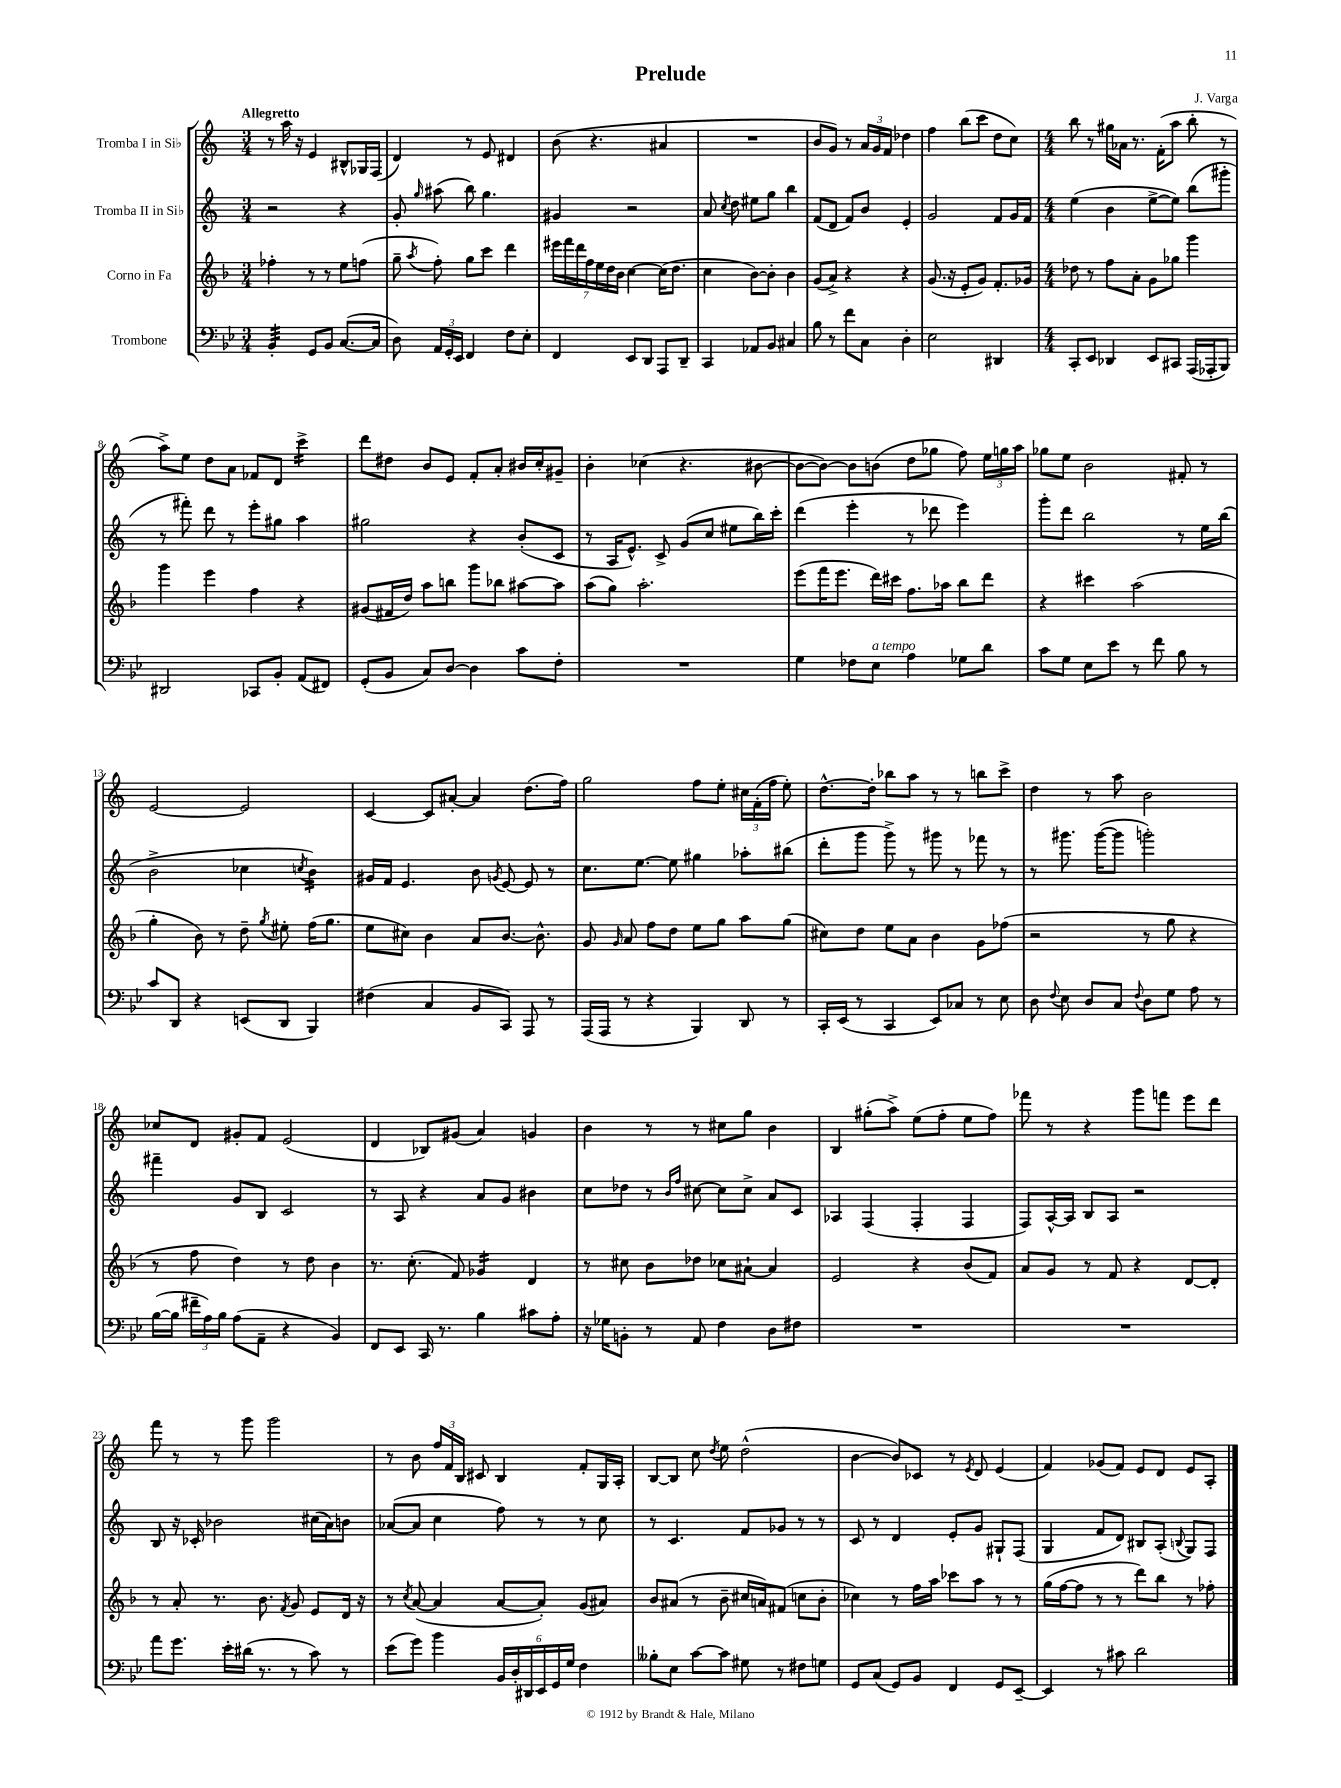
\header { title = "Prelude" composer = "J. Varga" }
<<
\new StaffGroup <<
\new Staff = "s0" \with { instrumentName = "Tromba I in Sib" } {
    \clef treble \key c \major \numericTimeSignature \time 3/4 \tempo "Allegretto"
    \autoBeamOff r8 a''16 r16 e'4 bis8[-^ ges16 f16]( |
    d'4) r8 e'8 dis'4 |
    b'8( r4. ais'4 |
    R2. |
    b'8[ g'8]) r8 \tuplet 3/2 { a'16[ g'16 f'16] } des''4 |
    f''4 b''8[( c'''8] d''8[ c''8]) |
    \numericTimeSignature \time 4/4 b''8 r8 gis''16[ aes'16] r8. f'16[-.( a''8] b''8-. r8 |
    a''8[->) e''8] d''8[ a'8] fes'8[ d'8] c'''4:16-> |
    d'''8[ dis''8] b'8[ e'8] f'8[-. a'8]-. bis'16[ c''16-. gis'8]-- |
    b'4-. ces''4( r4. bis'8~ |
    bis'8[~ bis'8]~) bis'8[ b'8]( d''8[ ges''8] f''8) \tuplet 3/2 { e''16[ g''16 a''16] } |
    ges''8[ e''8] b'2 fis'8-. r8 |
    e'2~ e'2 |
    c'4~ c'8[ ais'8]~-. ais'4 d''8.[( f''16]) |
    g''2 f''8[ e''8]-. \tuplet 3/2 { cis''16[ f'16-.( f''16] } e''8-.) |
    d''8.[~-^ d''16]-. bes''8[ a''8] r8 r8 b''8[ c'''8]-> |
    d''4 r8 a''8 b'2 |
    ces''8[ d'8] gis'8[-. f'8] e'2( |
    d'4 bes8[) gis'8]( a'4) g'4 |
    b'4 r8 r8 cis''8[ g''8] b'4 |
    b4 gis''8[-.( a''8]->) e''8[( f''8]-. e''8[ f''8]) |
    fes'''8 r8 r4 g'''8[ f'''8] e'''8[ d'''8] |
    f'''8 r8 r8 g'''8 g'''2 |
    r8 b'8 \tuplet 3/2 { f''16[ f'16 b16] } cis'8 b4 f'8[-. g16 a16]-. |
    b8[~ b8] c''8 \acciaccatura { d''8 } e''8 d''2-^( |
    b'4~ b'8[) ces'8] r8 \acciaccatura { e'8 } d'8 e'4( |
    f'4) ges'8[( f'8]) e'8[ d'8] e'8[ a8]-. \bar "|." |
}
\new Staff = "s1" \with { instrumentName = "Tromba II in Sib" } {
    \clef treble \key c \major \numericTimeSignature \time 3/4
    \autoBeamOff r2 r4 |
    g'8-. \grace { g''16 } ais''8( b''8) g''4. |
    gis'4 r2 |
    a'8 \acciaccatura { c''8 } d''8 eis''8[ g''8] b''4 |
    f'8[( d'8] f'8[) b'8] e'4-. |
    g'2 f'8[ g'16 f'16] |
    \numericTimeSignature \time 4/4 e''4( b'4 e''8[~-> e''8]) b''8[( gis'''8]-. |
    r8 fis'''8-.) d'''8 r8 e'''8[-. gis''8] a''4 |
    gis''2 r4 b'8[-.( c'8] |
    r8 a16[ e'8.]-^) c'8-> g'8[( c''8] eis''8[ b''16) c'''16]-. |
    d'''4( e'''4-. r8 des'''8 e'''4) |
    g'''8[-. d'''8] b''2 r8 e''16[ b''16]( |
    b'2-> ces''4 \acciaccatura { c''8 } b'4:16) |
    gis'16[ f'16] e'4. b'8 \acciaccatura { g'8 } e'8~ e'8 r8 |
    c''8.[ e''8.]~ e''8 gis''4 aes''8[-. bis''8]( |
    d'''8[-. g'''8] g'''8->) r8 gis'''8 r8 fes'''8 r8 |
    r8 gis'''8. gis'''16[~( gis'''8] g'''2-.) |
    fis'''4-- g'8[ b8] c'2 |
    r8 a8 r4 a'8[ g'8] bis'4 |
    c''8[ des''8] r8 \grace { b'16[ f''16] } cis''8~ cis''8[ cis''8]-> a'8[ c'8] |
    aes4 f4( f4-. f4 |
    f8[) a16~-^ a16] b8[ a8] r2 |
    b8 r16 ces'16-. bes'2 cis''16[( a'16) b'8] |
    aes'8[~( aes'8] c''4 f''8) r8 r8 c''8 |
    r8 c'4. f'8[ ges'8] r8 r8 |
    c'8 r8 d'4 e'8[-. g'8] gis8[-! f8]( |
    g4 f'8[ d'8]) bis8[ a8]-.( \appoggiatura { b8 } g8[) f8] \bar "|." |
}
\new Staff = "s2" \with { instrumentName = "Corno in Fa" } {
    \clef treble \key f \major \numericTimeSignature \time 3/4
    \autoBeamOff fes''4-. r8 r8 e''8[ f''8]( |
    g''8-- \acciaccatura { a''8 } f''8-.) g''8[ c'''8] d'''4 |
    \tuplet 7/4 { eis'''16[ f'''16 d'''16 f''16 e''16 d''16 bes'16] } c''4~ c''16[( d''8.] |
    c''4 bes'8[~) bes'8]-. bes'4 |
    g'8[( a'8]->) r4 r4 |
    g'8.( r16 e'8[-. g'8]) f'8.[-. ges'16] |
    \numericTimeSignature \time 4/4 des''8 r8 f''8[ a'8]-. g'8[ ges''8] g'''4 |
    g'''4 e'''4 f''4 r4 |
    gis'8[( fis'16 d''16]) a''8[ b''8] g'''8[ bes''8] ais''8[~ ais''8] |
    a''8[( g''8]) a''2.-. |
    e'''8[( f'''16 e'''8.] d'''16[) cis'''16] f''8.[ aes''16] bes''8[ d'''8] |
    r4 cis'''4 a''2( |
    g''4-. bes'8) r8 d''8-- \acciaccatura { g''8 } eis''8-. f''16[( g''8.] |
    e''8[ cis''8]) bes'4 a'8[ bes'8.]~ bes'8.-^ |
    g'8 \grace { g'16 } a'8 f''8[ d''8] e''8[ g''8] a''8[ g''8]( |
    cis''8[) d''8] e''8[ a'8] bes'4 g'8[ fes''8]( |
    r2 r8 g''8 r4 |
    r8 f''8 d''4) r8 d''8 bes'4 |
    r8. c''8.-.( f'8) ges'4:16 d'4 |
    r8 cis''8 bes'8[ des''8] ces''8[ ais'8]~-! ais'4 |
    e'2 r4 bes'8[( f'8]) |
    a'8[ g'8] r8 f'8 r4 d'8[~ d'8]-. |
    r8 a'8-. r8. bes'8. \acciaccatura { f'8 } g'8 e'8[ d'16] r16 |
    r8 \acciaccatura { c''8 } a'8~( a'4 a'8[~ a'8]-.) g'8[( ais'8]) |
    bes'8[ ais'8]( r8 bes'8-- cis''16[ a'16) fis'8]( c''8[ bes'8]-. |
    ces''4) r8 f''16[ a''16] ces'''8[ a''8] r8 r8 |
    g''16[( f''16~ f''8] r8 r8 d'''8[) bes''8] r8 fes''8-. \bar "|." |
}
\new Staff = "s3" \with { instrumentName = "Trombone" } {
    \clef bass \key bes \major \numericTimeSignature \time 3/4
    \autoBeamOff bes,4:32-. g,8[ bes,8] c8.[~( c16] |
    d8) \tuplet 3/2 { a,16[ g,16-. ees,16] } f,4 f8[ ees8]-. |
    f,4 ees,8[ d,8] a,,8[ d,8]-- |
    c,4 aes,8[ bes,8] cis4 |
    bes8 r8 f'8[ c8] d4-. |
    ees2 dis,4 |
    \numericTimeSignature \time 4/4 c,8[-. ees,8] des,4 ees,8[ cis,8] a,,16[( aes,,16-. bes,,8]) |
    dis,2 ces,8[ bes,8]-. a,8[( fis,8]) |
    g,8[-.( bes,8] c8[) d8]~ d4 c'8[ f8]-. |
    R1 |
    g4 fes8[ ees8]^\markup { \italic "a tempo" } a4 ges8[ d'8] |
    c'8[ g8] ees8[ ees'8] r8 f'8 bes8 r8 |
    c'8[ d,8] r4 e,8[( d,8] bes,,4) |
    fis4( c4 bes,8[ c,8]) a,,8 r8 |
    a,,16[( a,,16] r8 r4 bes,,4) d,8 r8 |
    c,16[-. ees,16]( r8 c,4 ees,8[) ces8] r8 ees8 |
    d8 \appoggiatura { f8 } ees8 d8[ c8] \appoggiatura { f8 } d8[ g8] a8 r8 |
    bes16[~( bes16] \tuplet 3/2 { fis'16[-- a16) bes16] } a8[( a,8]-- r4 bes,4) |
    f,8[ ees,8] c,16 r8. bes4 cis'8[ a8]-. |
    r16 ges16[ b,8]-. r8 a,8 f4 d8[ fis8] |
    R1 |
    R1 |
    a'8[ g'8.] ees'16[-. dis'16]( r8. r8 c'8) r8 |
    ees'8[( g'8]) bes'4 \tuplet 6/4 { bes,16[ d16-. dis,16 ees,16 g,16 g16] } f4 |
    beses8[-. ees8] c'8[~ c'8] gis8 r8 fis8[ g8] |
    g,8[ c8]( g,8[) bes,8] f,4 g,8[ ees,8]~-- |
    ees,4 r8 cis'8 d'2 \bar "|." |
}
>>
>>
